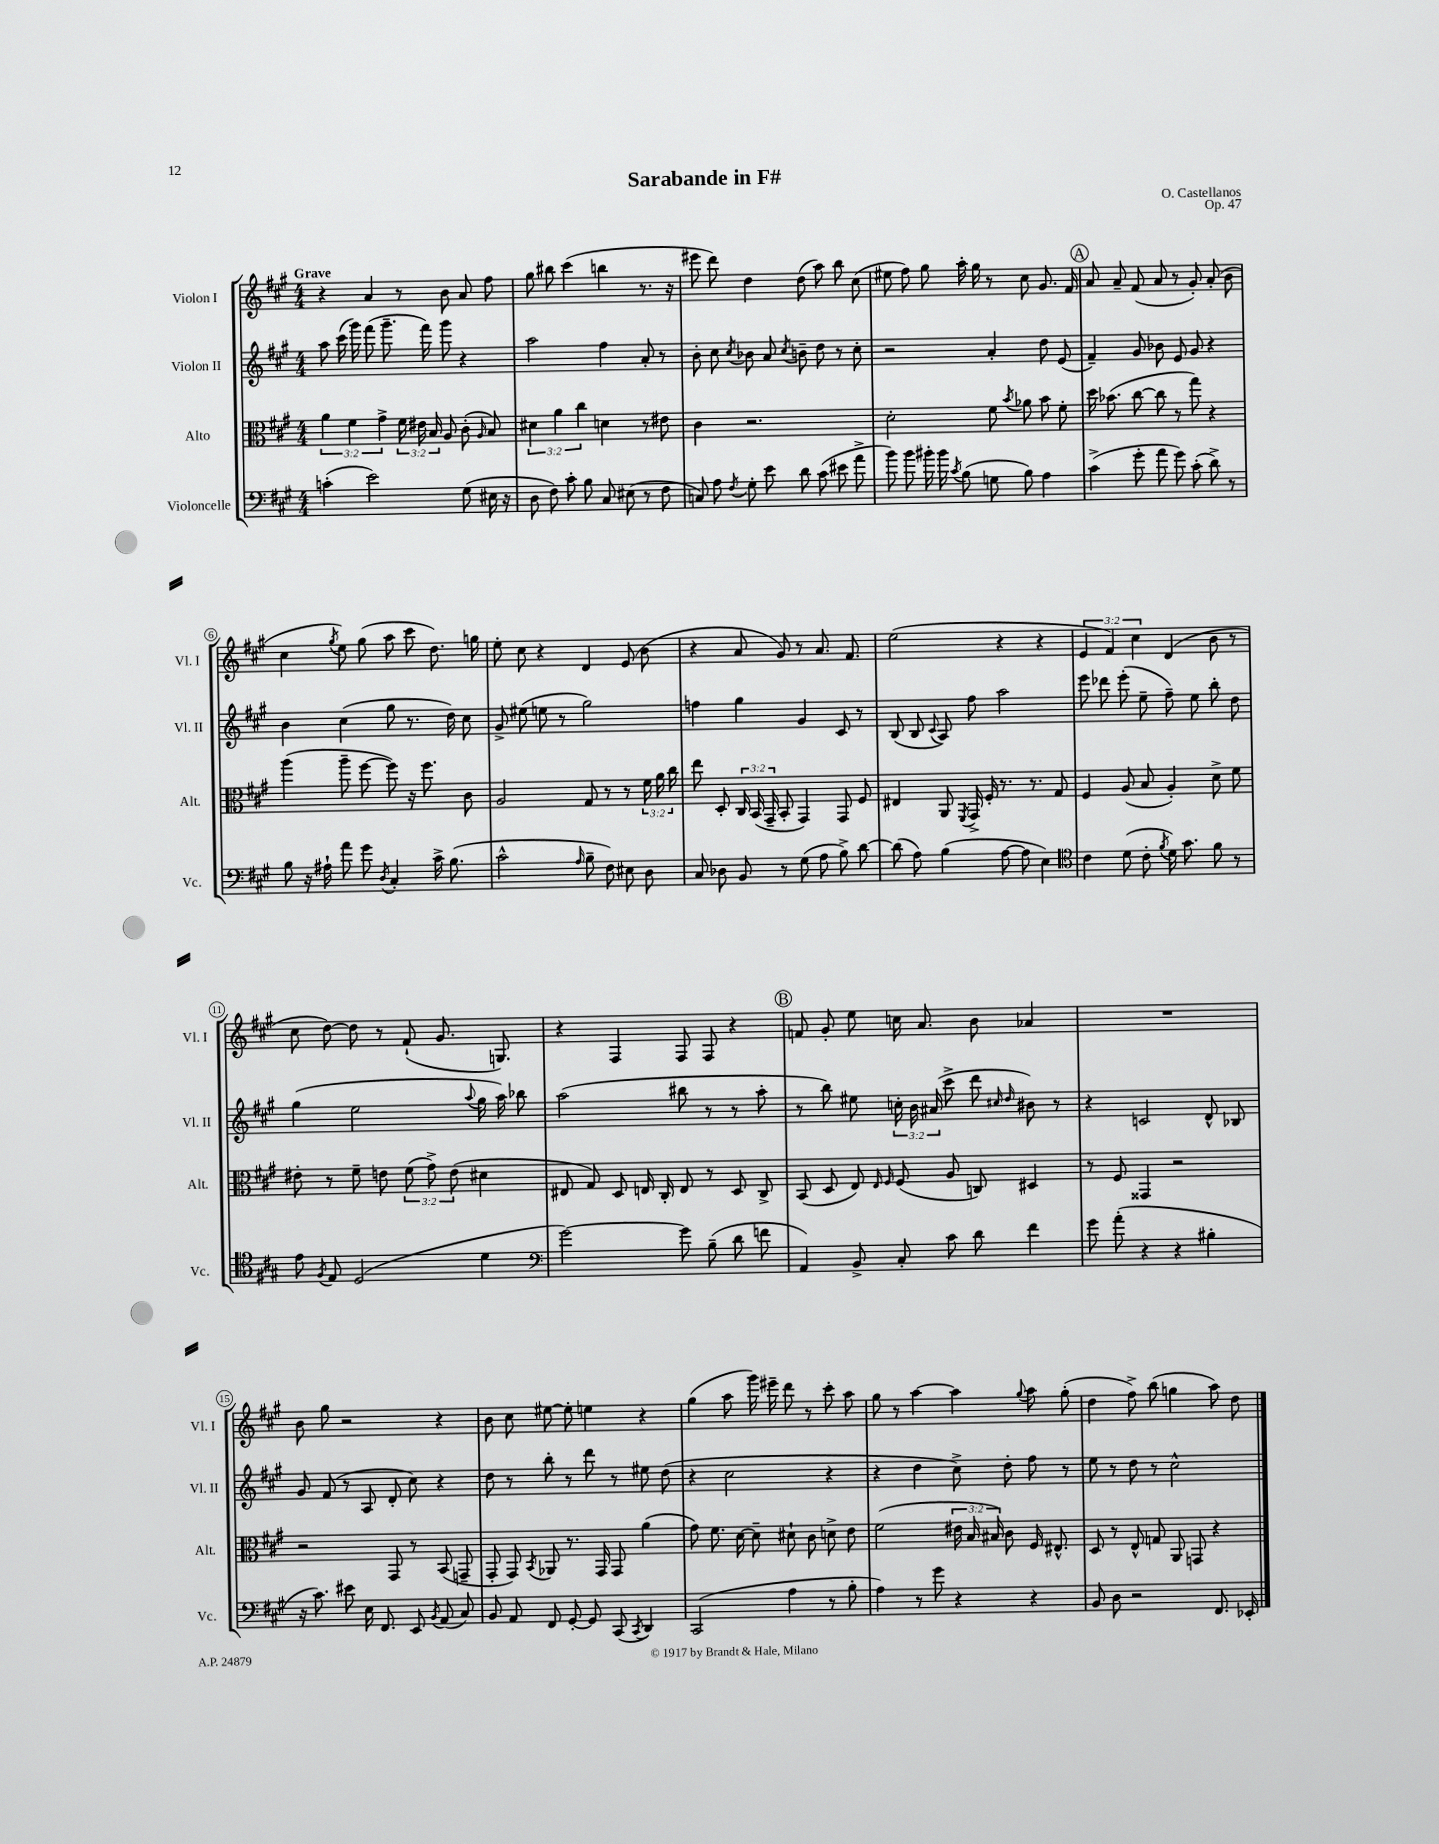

**kern	**kern	**kern	**kern
*staff4	*staff3	*staff2	*staff1
*clefF4	*clefC3	*clefG2	*clefG2
*k[f#c#g#]	*k[f#c#g#]	*k[f#c#g#]	*k[f#c#g#]
*M4/4	*M4/4	*M4/4	*M4/4
(4c'\	6a\	8aa\	4r
.	.	(16ccc#\	.
.	6f#\	.	.
.	.	16ggg#\)	.
2e\)	.	(8fff#\	4a/
.	6g#^\	.	.
.	.	8.ggg#~\	.
.	24f#\	.	8r
.	24e#\	.	.
.	.	16fff#\)	.
.	24B/	.	.
.	8A/	8ggg#\	8b\
(8G#\	(8c#'\	4r	8a/
.	16qqA/	.	.
16E#\	8B/)	.	8ff#\
16r	.	.	.
=	=	=	=
8D\	6d#\	2aa\	8gg#\
8F#\)	.	.	8bb#\
.	6a\	.	.
8c#'\	.	.	(4ccc#\
.	6cc#\	.	.
8B\	.	.	.
8C#/	4d\	4ff#\	4bb\
(8E#\	.	.	.
8r	8r	8a'/	8.r
8F#\	8e#\	8r	.
.	.	.	16r
=	=	=	=
8C/)	4c#\	8b'\	8eee#\
8A\	.	8cc#\	8ddd\)
8qF#/	.	8qcc#/	.
8G#'\	2.r	8b-\	4dd\
8e\	.	8a/	.
.	.	8qcc#/	.
8d\	.	8b~\	(8dd\
(8c#\	.	8dd\	8aa\)
8e#\	.	8r	8bb\
8a^\	.	8cc#'\	(8cc#\
=	=	=	=
8b\)	2d'\	2r	8ee#\
8b\	.	.	8ff#\)
16b#'\	.	.	8gg#\
16b#\	.	.	.
8qc#/	.	.	.
(8B\	.	.	16aa'\
.	.	.	16gg#\
8G\	8f#\	4a'/	8r
.	8qb/	.	.
8B\)	8a-\	.	8cc#\
4A\	8b\	8dd\	8.g#/
.	8f#'\	(8e/	.
.	.	.	16f#/
=	=	=	=
(4c#^\	16dd\	4f#~/)	8a/
.	(8.b-\	.	.
.	.	.	8a~/
8g#'\	[8cc#\	8g#/	(8f#/
8a\	8cc#\]	8b-\	8a/
8g#\)	8r	8e/	8r
(8c#'\	8gg#\)	8g#/	8g#'/)
8d^\)	4r	4r	(8a'/
8r	.	.	8b\
=	=	=	=
8B\	(4aa\	4b\	4cc#\
16r	.	.	.
16A#`\	.	.	.
.	.	.	8qgg#/
8a\	8aa~\	(4cc#\	8ee\)
8g#\	[8ff#\	.	(8gg#\
8qD/	.	.	.
4C#'/	8ff#\])	8gg#\	8aa\
.	16r	8.r	8ccc#\
.	8.ff#\	.	.
16c#^\	.	.	8.dd\)
(8.B\	.	16dd\)	.
.	8c#\	8cc#\	.
.	.	.	16gg\
=	=	=	=
2c#^^\	2A/	8g#^/	8ee'\
.	.	(8ee#\	8cc#\
.	.	8ee\	4r
.	.	8r	.
16qqA/	.	.	.
8B~\	8G#/	2gg#\)	4d/
8F#\)	8r	.	.
8E#\	8r	.	(8e/
8D\	24f#\	.	8b\
.	24a\	.	.
.	24cc#\	.	.
=	=	=	=
8C#/	8ee\	4ff\	4r
8D-\	8D'/	.	.
8BB/	24C#/	4gg#\	8a/
.	(24BB/	.	.
.	24GG#~/	.	.
8r	8BB'/	.	8g#/)
(8G#\	4GG#/)	4g#/	8r
8A\	.	.	8.a/
8B^\)	8GG#/	8c#/	.
.	.	.	8.f#/
[8d\	8F#/	8r	.
=	=	=	=
(8d\]	4E#/	(8B/	(2ee\
8A\)	.	8B/	.
.	.	8qqc#/	.
(4B\	8AA/	8A/)	.
.	8qFF#/	.	.
.	16GG#^/	8ff#\	.
.	16F#'/	.	.
[8A\	8.r	2aa\	4r
8A\]	.	.	.
.	8.r	.	.
4E\)	.	.	4r
.	8G#/	.	.
=	=	=	=
*clefC4	*	*	*
4c#\	4F#/	8eee\	6e/
.	.	8ddd-\	.
.	.	.	6f#/)
(8d\	(8A/	(8eee'\	.
.	.	.	6cc#\
8c#'\	8B/	8ee~\	.
8qf#/	.	.	.
16d\)	4A'/)	8ff#~\)	(4d/
8.g#\	.	.	.
.	.	8ee\	.
8f#\	8d^\	8bb'\	8b\
8r	8f#\	8dd\	8r
=	=	=	=
8e\	8e#'\	(4gg#\	8cc#\
8qF#/	.	.	.
8E/	8r	.	[8dd\)
(2D/	8f#~\	2ee\	8dd\]
.	8e\	.	8r
.	(12f#\	.	(8f#`/
.	12g#^\)	.	.
.	.	.	8.g#/
.	(12e\	.	.
.	.	8qqaa/	.
4d\	4d#\	16gg#\	.
.	.	16aa\)	8.G/)
.	.	8bb-\	.
=	=	=	=
*clefF4	*	*	*
[2g#\)	8E#/	(2aa\	4r
.	8G#/)	.	.
.	8D/	.	4F#/
.	16E/	.	.
.	16C#'/	.	.
8g#\]	8E/	8bb#\	8F#/
(8B~\	8r	8r	8F#/
8d\	8D/	8r	4r
8f\	8C#^/	8aa'\	.
=	=	=	=
4AA/)	(8BB/	8r	8f/
.	8D/	8bb\)	8g#'/
8BB^/	8E/)	8ee#\	8ee\
.	16qqE/	.	.
.	16qqF#/	.	.
8C#'/	(8F#/	24cc'\	16cc\
.	.	24b\	.
.	.	.	8.a/
.	.	(24a#/	.
8c#\	8A/	8ccc#^\	.
8d\	8C/)	8ddd\	8b\
.	.	16qqcc#/	.
.	.	16qqdd/	.
4f#\	4D#/	8b#\)	4a-/
.	.	8r	.
=	=	=	=
8g#\	8r	4r	1r
(8a'\	8F#/	.	.
4r	4GG##/	2c/	.
4r	2r	.	.
4B#'\	.	8d^^/	.
.	.	8B-/	.
=	=	=	=
16r	2r	8g#/	8b\
8.c#\)	.	.	.
.	.	(8f#/	8gg#\
8e#\	.	8r	2r
16E\	.	8A/	.
8.FF#/	.	.	.
.	8GG#/	8d'/	.
8EE/	8r	8cc#\)	.
8qBB/	.	.	.
(8AA/	(8BB/	4r	4r
8C#/)	8GG~/	.	.
=	=	=	=
8BB/	8GG#'/	8dd\	8b\
8AA/	8GG#/)	8r	8cc#\
.	8qBB/	.	.
8FF#/	8AA-/	8bb'\	[8ee#\
[8GG#'/	8.r	8r	8ee#'\]
8GG#/]	.	8ddd\	4ee\
.	16GG#/	.	.
(8CC#/	8GG#/	8r	.
8qCC#/	.	.	.
4DD/)	(4a\	8ee#\	4r
.	.	(8dd\	.
=	=	=	=
(2CC#/	8g#\)	4r	(4gg#\
.	8.f#\	.	.
.	.	2cc#\	8aa\
.	[16d\	.	.
.	8d~\]	.	16ggg#\)
.	.	.	16eee#~\
4A\	8d#`\	.	8ddd\
.	8c#\	.	8r
8r	8d^\	4r	8ccc#'\
8B'\	8e\	.	8aa\
=	=	=	=
4A\)	(2f#\	4r	8gg#\
.	.	.	8r
8r	.	4dd\	[4aa\
8g#\	.	.	.
4r	24e#\	8cc#^\)	4aa\]
.	24B/	.	.
.	24B#/)	.	.
.	8c#\	8dd'\	.
.	.	.	8qqgg#/
4r	16F#/	8ff#\	8aa\
.	8.E#^^/	.	.
.	.	8r	(8gg#'\
=	=	=	=
8BB/	8D/	8ee\	4dd\
8D\	8r	8r	.
2r	8E^^/	8dd\	8ff#^\)
.	8G/	8r	(8bb\
.	8AA/	2cc#^^\	4gg\
.	8GG/	.	.
8.FF#/	4r	.	8aa\)
.	.	.	8dd\
16EE-'/	.	.	.
==	==	==	==
*-	*-	*-	*-
